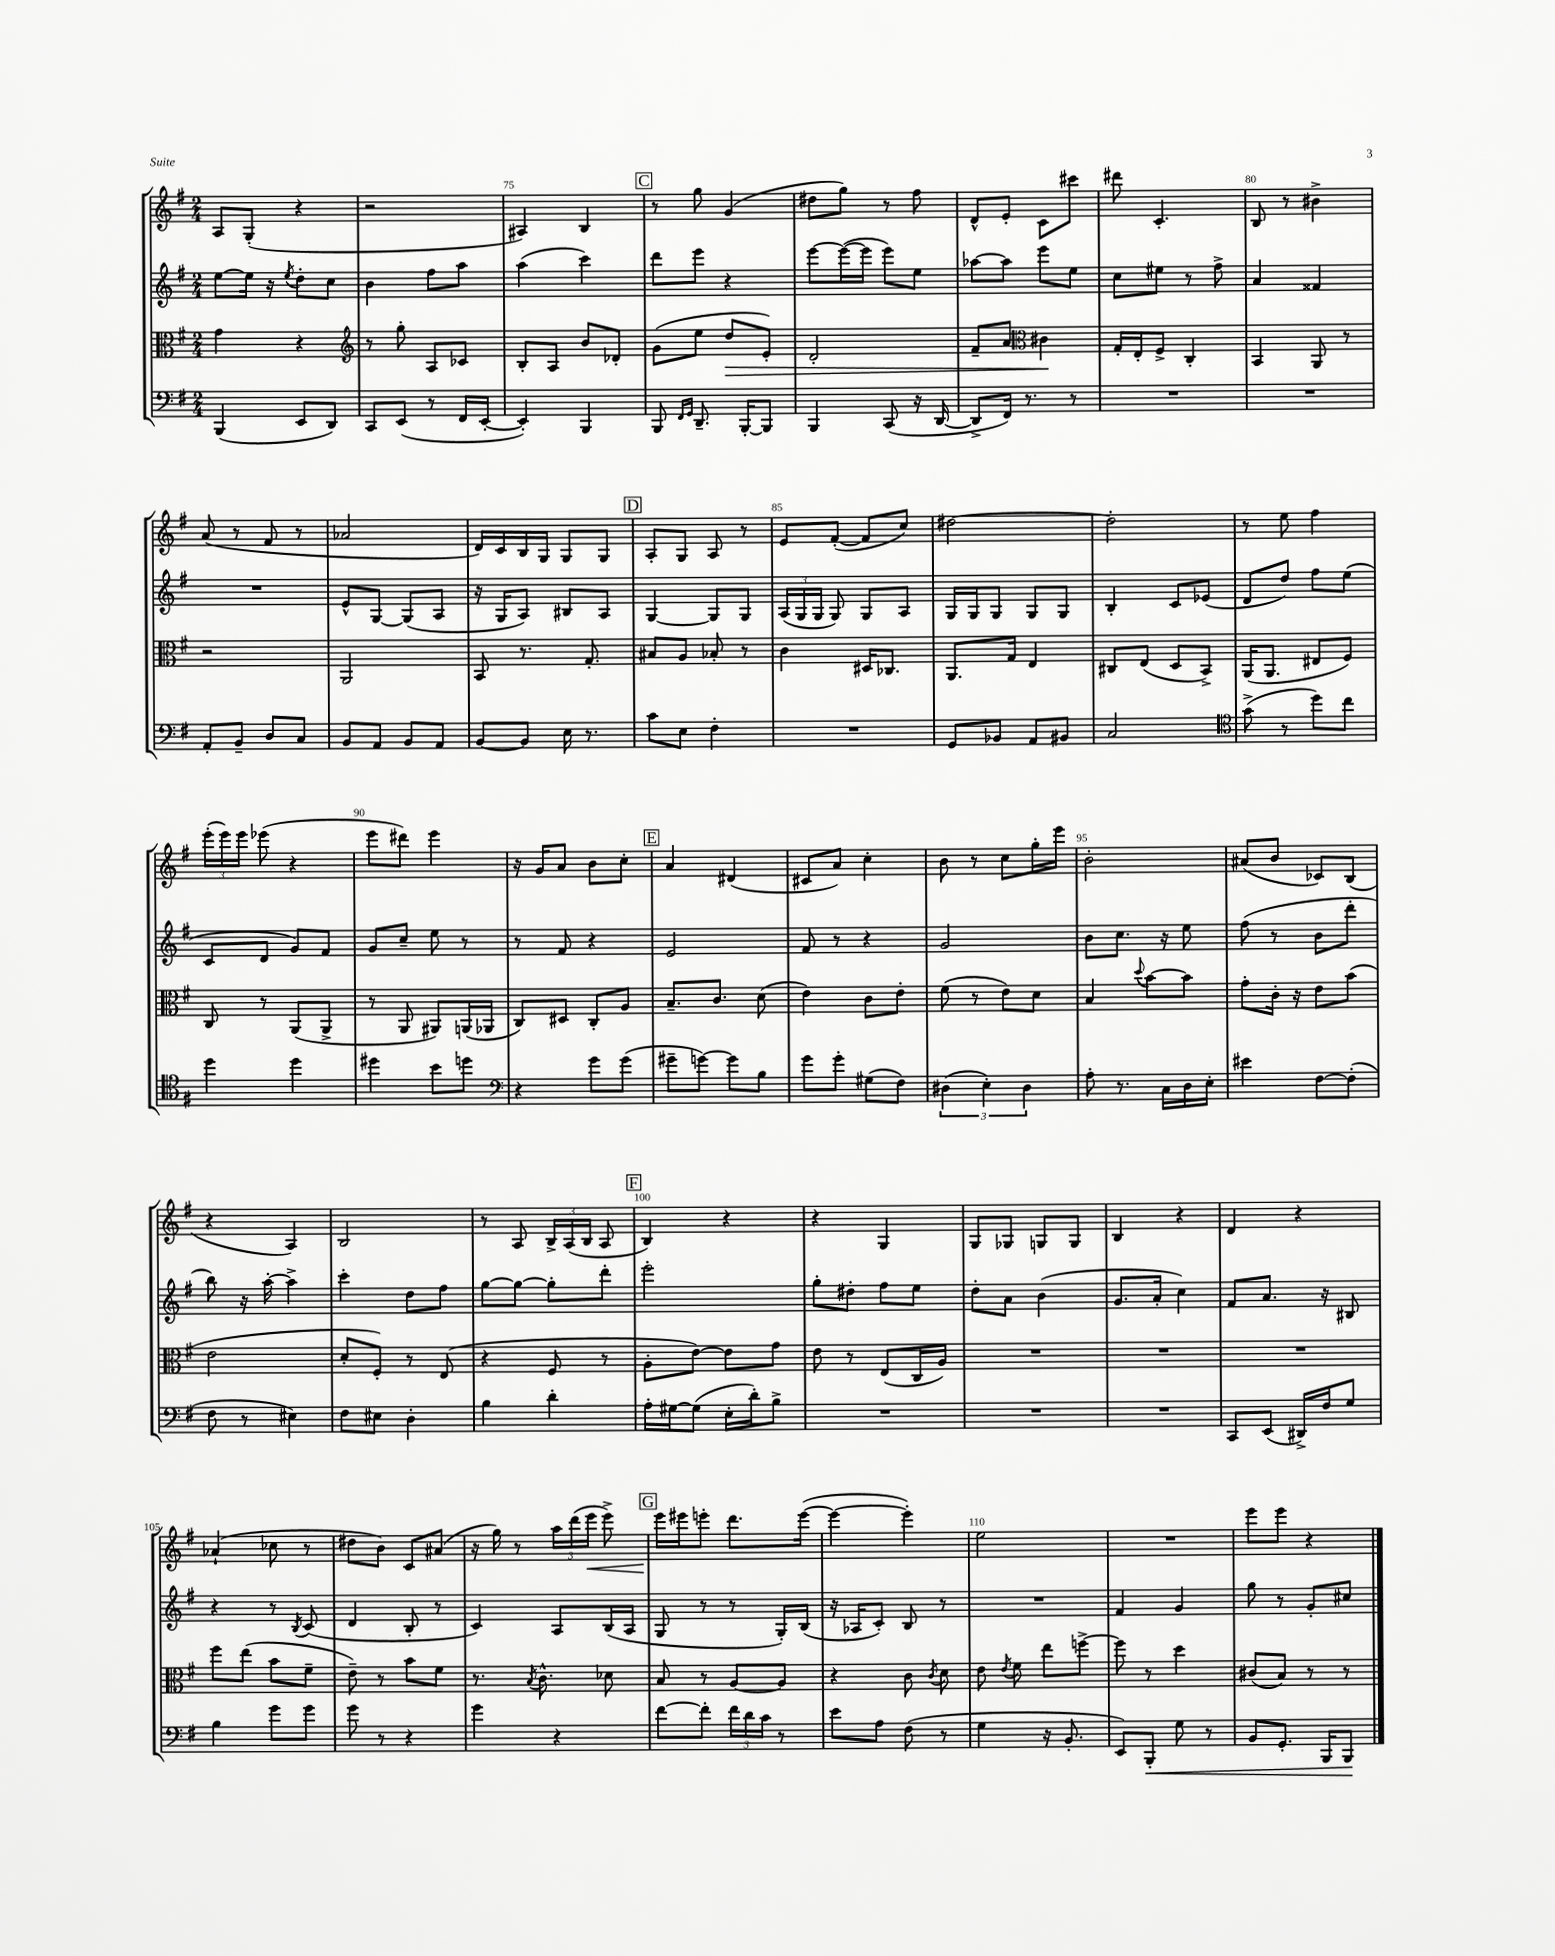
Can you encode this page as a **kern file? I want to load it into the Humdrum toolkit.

**kern	**kern	**kern	**kern
*staff4	*staff3	*staff2	*staff1
*clefF4	*clefC3	*clefG2	*clefG2
*k[f#]	*k[f#]	*k[f#]	*k[f#]
*M2/4	*M2/4	*M2/4	*M2/4
(4BBB	4g	[8ee	8A
.	.	16ee]	(8G'
.	.	16r	.
.	.	8qee	.
8EE	4r	8dd'	4r
8DD)	.	8cc	.
=	=	=	=
*	*clefG2	*	*
8CC	8r	4b	2r
(8EE	8gg'	.	.
8r	8A	8ff#	.
16FF#	8c-	8aa	.
[16EE'	.	.	.
=	=	=	=
4EE'])	8B'	(4aa	4A#)
.	8A	.	.
4BBB	8b	4ccc)	4B
.	8d-'	.	.
=	=	=	=
8BBB	(8g	8ddd	8r
16qqFF#	.	.	.
16qqGG	.	.	.
8.DD~	8ee	8eee	8gg
.	8dd	4r	(4g
[16BBB'	.	.	.
8BBB]	8e')	.	.
=	=	=	=
4BBB	2d'	[8eee	8dd#
.	.	(16eee_	8gg)
.	.	16eee]	.
(8CC	.	8eee)	8r
16r	.	8ee	8ff#
[16DD	.	.	.
=	=	=	=
8DD^]	8f#~	[8aa-	8d^^
16FF#)	8a	8aa-]	8e'
8.r	.	.	.
*	*clefC3	*	*
.	4c#	8eee	8c
8r	.	8ee	8ccc#
=	=	=	=
2r	16G'	8cc	8ddd#
.	16E'	.	.
.	8F#^	8ee#	4.c'
.	4C'	8r	.
.	.	8ff#^	.
=	=	=	=
2r	4BB	4a	8B
.	.	.	8r
.	8AA	4f##	4b#^
.	8r	.	.
=	=	=	=
8AA'	2r	2r	(8a
8BB~	.	.	8r
8D	.	.	8f#
8C	.	.	8r
=	=	=	=
8BB	2AA	8e^^	2a-
8AA	.	[8G	.
8BB	.	(8G]	.
8AA	.	8A	.
=	=	=	=
[8BB	8BB	16r	16d)
.	.	16G	16c
8BB]	8.r	8A)	16B
.	.	.	16G
16E	.	8B#	8G
8.r	8.G'	.	.
.	.	8A	8G
=	=	=	=
8c	8B#	[4G	8A'
8E	8A	.	8G
4F#'	8B-'	8G]	8A
.	8r	8G	8r
=	=	=	=
2r	4c	(24A	8e
.	.	24G	.
.	.	24G	.
.	.	8G)	([8f#'
.	16D#	8G	8f#]
.	8.C-	.	.
.	.	8A	8cc)
=	=	=	=
8GG	8.AA	16G	[2dd#
.	.	16G	.
8BB-	.	8G	.
.	16G	.	.
8AA	4E	8G	.
8BB#	.	8G	.
=	=	=	=
2C	8C#	4B'	2dd#']
.	(8E	.	.
.	8D	8c	.
.	8BB^)	(8e-	.
=	=	=	=
*clefC4	*	*	*
(8g^	(16AA	8d	8r
.	8.AA	.	.
8r	.	8dd)	8ee
8dd)	8E#	8ff#	4ff#
8cc	8F#)	(8ee	.
=	=	=	=
4dd	8C	8c	(24eee'
.	.	.	24eee)
.	.	.	24eee
.	8r	8d	(8eee-
4dd	(8AA	8g)	4r
.	8AA^	8f#	.
=	=	=	=
4dd#	8r	8g	8eee
.	8AA	8cc~	8ddd#)
8b	8AA#)	8ee	4eee
8dd	(16AA	8r	.
.	16AA-	.	.
=	=	=	=
*clefF4	*	*	*
4r	8C)	8r	16r
.	.	.	16g
.	8D#	8f#	8a
8g	8C'	4r	8b
(8g	8A	.	8cc'
=	=	=	=
8g#~	8.B~	2e	4a
[8g)	.	.	.
.	8.c	.	.
8g]	.	.	(4d#
8B	(8d	.	.
=	=	=	=
8g	4e)	8f#	8c#
8g'	.	8r	8a)
(8G#	8c	4r	4cc'
8F#)	8e'	.	.
=	=	=	=
(6D#	(8f#	2g	8b
.	8r	.	8r
6E')	.	.	.
.	8e)	.	8cc
6D#	.	.	.
.	8d	.	16gg'
.	.	.	16eee
=	=	=	=
8A'	4B	8b	2b'
8.r	.	8.cc	.
.	8qqdd	.	.
.	[8b	.	.
16C	.	16r	.
16D	8b]	8ee	.
16E'	.	.	.
=	=	=	=
4e#	8g'	(8ff#	(8a#
.	16c'	8r	8b
.	16r	.	.
[8F#	8e	8b	8c-)
(8F#']	(8b	8ddd'	(8B
=	=	=	=
8F#	2e	8bb)	4r
8r	.	16r	.
.	.	[16aa'	.
4E#)	.	4aa^]	4A)
=	=	=	=
8F#	8d'	4ccc'	2B
8E#	8F#')	.	.
4D'	8r	8dd	.
.	(8E	8ff#	.
=	=	=	=
4B	4r	[8gg	8r
.	.	8gg_	8A
4d'	8F#	8gg']	24B^
.	.	.	(24A
.	.	.	24B
.	8r	8ddd'	8A
=	=	=	=
16A'	8A'	2eee'	4B)
[16G#	.	.	.
(8G#]	[8e)	.	.
16E'	8e]	.	4r
16d')	.	.	.
8B^	8g	.	.
=	=	=	=
2r	8e	8gg'	4r
.	8r	8dd#'	.
.	(8E	8ff#	4G
.	16C	8ee	.
.	16A)	.	.
=	=	=	=
2r	2r	8dd'	8G
.	.	8a	8G-
.	.	(4b	8G
.	.	.	8G
=	=	=	=
2r	2r	8.g	4B
.	.	16a'	.
.	.	4cc)	4r
=	=	=	=
8CC	2r	8f#	4d
(8EE	.	8.a	.
16DD#^)	.	.	4r
16F#	.	16r	.
8G	.	8B#	.
=	=	=	=
4B	8ff#	4r	(4a-`
.	(8ee	.	.
8g	8b	8r	8cc-
.	.	8qB	.
8g	8f#~	(8c	8r
=	=	=	=
8g	8e~)	4d	8dd#
8r	8r	.	8b)
4r	8b	8B'	8c
.	8f#	8r	(8a#
=	=	=	=
4g	8.r	4c)	16r
.	.	.	16gg)
.	.	.	8r
.	8qB	.	.
.	8.c^^	.	.
4r	.	8A	24aa
.	.	.	(24ddd
.	.	.	24eee
.	8d-	(16B	8eee^)
.	.	16A	.
=	=	=	=
[8f#	8B	8G	16eee
.	.	.	16eee#
8f#']	8r	8r	8eee'
24f#	[8A	8r	8.ddd
24d	.	.	.
24c	.	.	.
8r	8A]	16G')	.
.	.	(16B	([16eee
=	=	=	=
8e	4r	16r	4eee_
.	.	16A-	.
8A	.	8c')	.
(8F#	8c	8B	4eee'])
.	8qc	.	.
8r	8d	8r	.
=	=	=	=
4G	8e	2r	2ee
.	8qe	.	.
.	8f#	.	.
16r	8ee	.	.
8.BB'	.	.	.
.	[8ff^	.	.
=	=	=	=
8EE)	8ff]	4f#	2r
8BBB'	8r	.	.
8G	4dd	4g	.
8r	.	.	.
=	=	=	=
8BB	(8c#	8gg	8eee
8.GG'	8B)	8r	8eee
.	8r	8g'	4r
16BBB	.	.	.
8BBB	8r	8cc#	.
==	==	==	==
*-	*-	*-	*-
